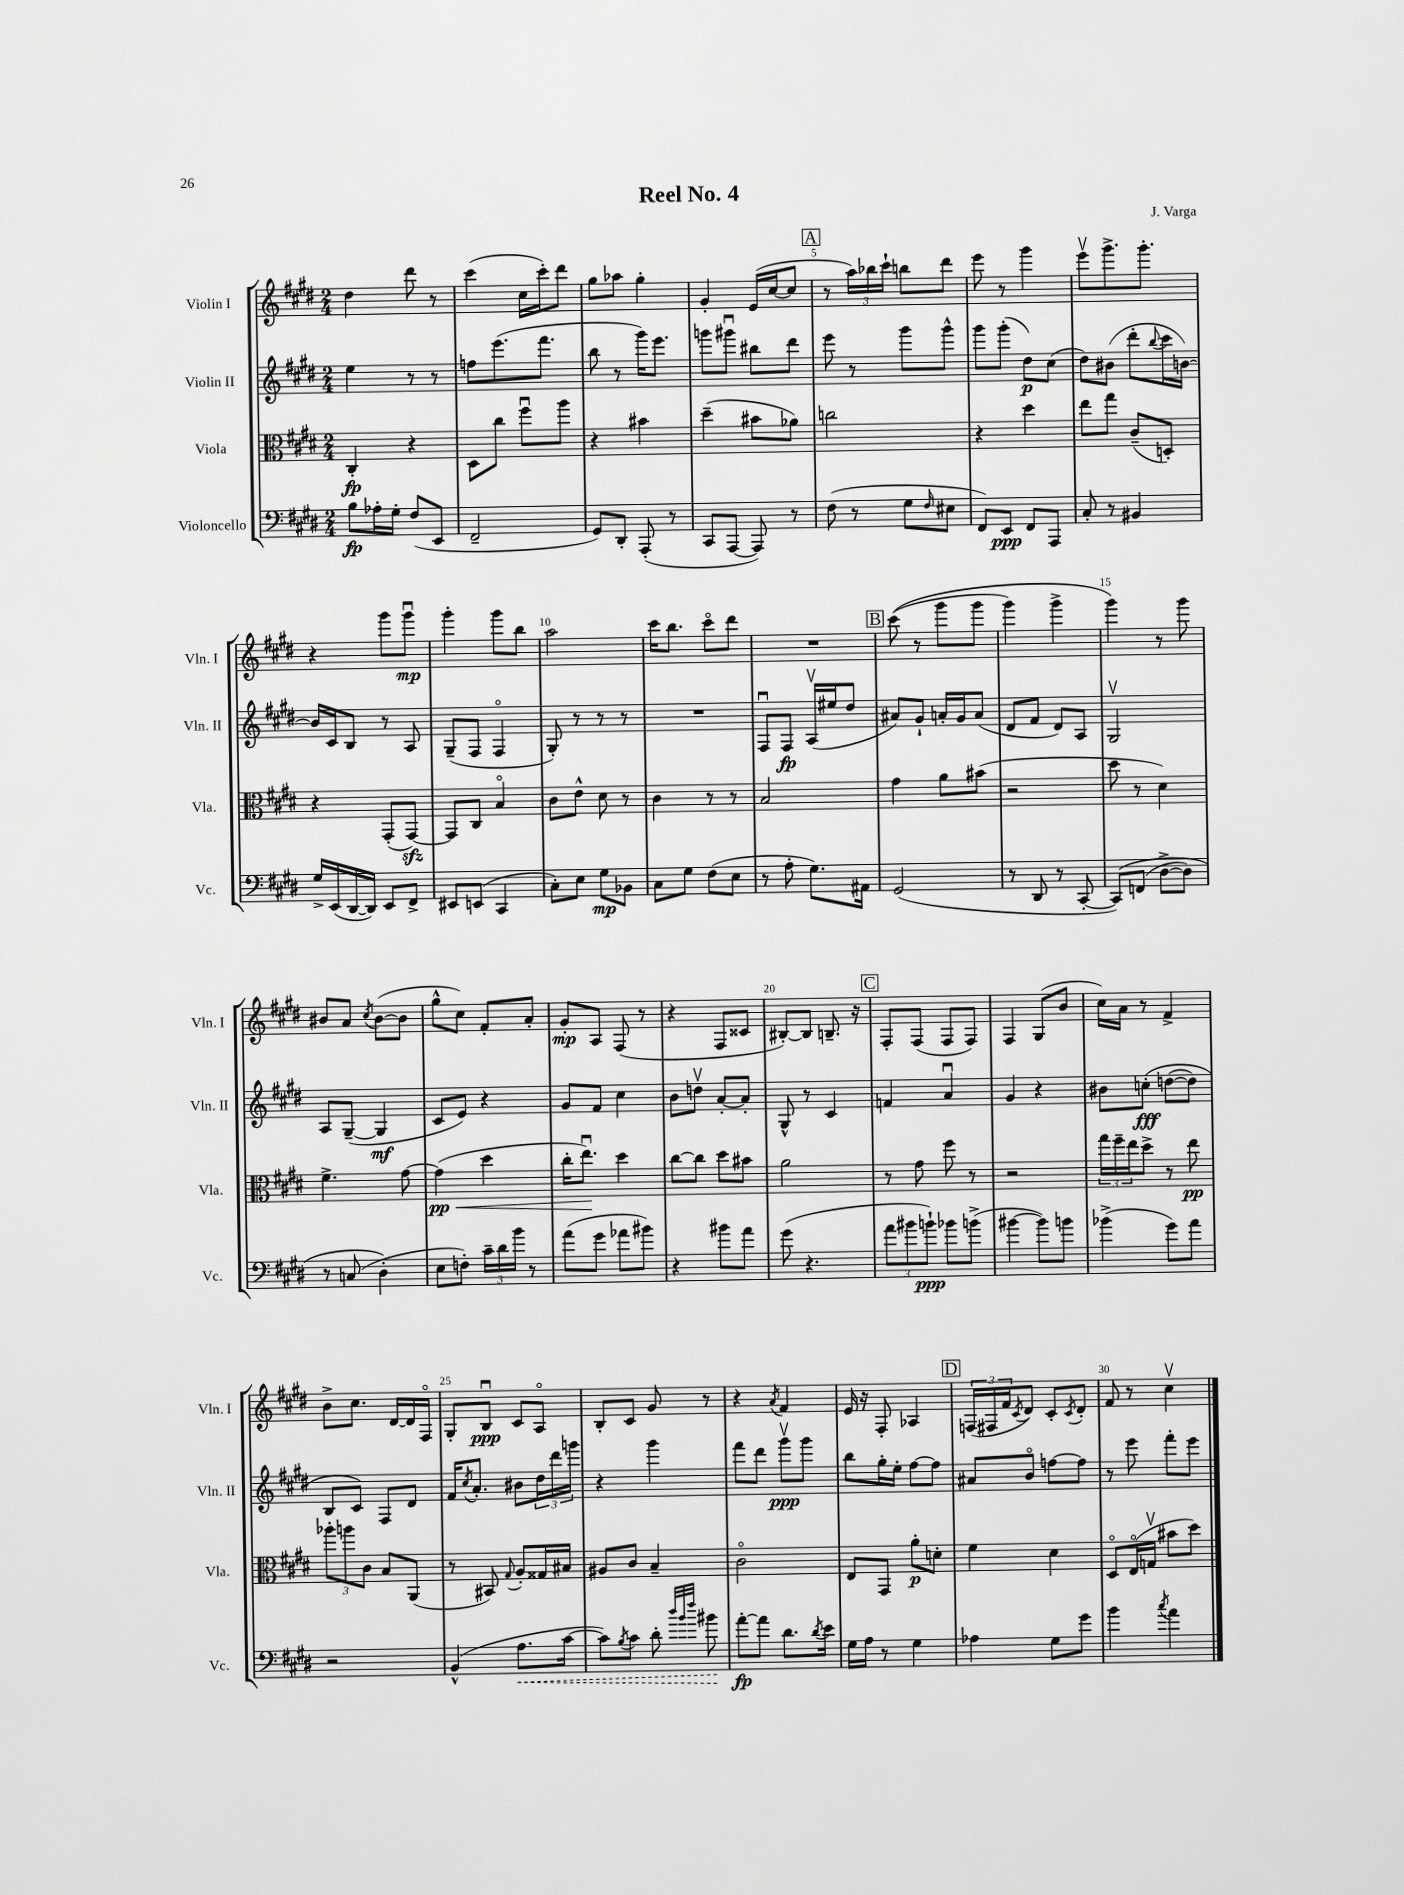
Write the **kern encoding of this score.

**kern	**kern	**kern	**kern
*staff4	*staff3	*staff2	*staff1
*clefF4	*clefC3	*clefG2	*clefG2
*k[f#c#g#d#]	*k[f#c#g#d#]	*k[f#c#g#d#]	*k[f#c#g#d#]
*M2/4	*M2/4	*M2/4	*M2/4
8B	4C#'	4ee	4dd#
16A-'	.	.	.
16G#'	.	.	.
(8F#	4r	8r	8ddd#
8EE	.	8r	8r
=	=	=	=
2FF#~	8D#	8ff	(4ccc#
.	8cc#	(8.eee	.
.	8ff#u	.	16cc#
.	.	8.fff#	16ccc#')
.	8aa	.	8ddd#
=	=	=	=
8GG#)	4r	8bb	8gg#
8DD#'	.	8r	8aa-
(8AAA'	4b#	16ggg#)	4gg#'
.	.	8.eee	.
8r	.	.	.
=	=	=	=
8CC#	(4dd#~	8ggg	4g#'
[8AAA	.	8ggg#u	.
8AAA])	8b#	8bb#	(16e
.	.	.	[16cc#
8r	8a-)	8ddd#	8cc#]
=	=	=	=
(8F#	2cc	8eee	8r
8r	.	8r	24aa)
.	.	.	24bb-
.	.	.	24ccc#`
8G#	.	8ggg#	8bb
16qqF#	.	.	.
8E#	.	8ggg#^^	8ddd#
=	=	=	=
8FF#)	4r	8ggg#	8eee
8EE	.	(8ggg#'	8r
8FF#	4dd#	8dd#)	4ggg#
8AAA	.	(8cc#	.
=	=	=	=
8C#'	8ee	8dd#)	8eeev
8r	8gg#	(8b#	8.ggg#^
4BB#	(8c#~	8ddd#'	.
.	.	.	8.ggg#'
.	.	8qqbb	.
.	8D')	16ccc#	.
.	.	[16b)	.
=	=	=	=
16G#^	4r	16b]	4r
(16EE	.	16c#	.
[16DD#	.	8B	.
16DD#])	.	.	.
8EE	(8GG#'	8r	8ggg#
8FF#^	[8GG#)	8A	8ggg#u
=	=	=	=
8EE#	8GG#]	(8G#~	4ggg#'
(8EE	8C#	8F#	.
4CC#	4Bo	4F#o	8ggg#
.	.	.	8bb
=	=	=	=
8C#')	8c#	8G#')	2aa
8E	8e^^	8r	.
8G#	8d#	8r	.
8BB-	8r	8r	.
=	=	=	=
8C#	4c#	2r	16ccc#
.	.	.	8.bb
8G#	.	.	.
(8F#	8r	.	8ccc#o
8E	8r	.	8ddd#
=	=	=	=
8r	2B	8F#u	2r
8A'	.	8F#	.
8.G#)	.	(16Av	.
.	.	16ee#	.
.	.	8dd#	.
16AA#	.	.	.
=	=	=	=
(2GG#	4g#	8a#)	&((8ccc#
.	.	8g#`	8r
.	8a	16a'	8ggg#
.	.	16g#	.
.	(8b#	(8a	8ggg#
=	=	=	=
8r	2r	8d#	4ggg#)
8DD#	.	8f#	.
8r	.	8d#)	4ggg#^
[8CC#'	.	8A	.
=	=	=	=
&(8CC#])	8dd#	2G#v	4ggg#&)
(8FF	8r	.	.
[8D#^	4d#)	.	8r
8D#])	.	.	8ggg#
=	=	=	=
8r	4.f#^	8A	8b#
(8C	.	([8G#~	8a
.	.	.	8qcc#
4D#'&)	.	4G#]	([8b#
.	[8g#	.	8b#]
=	=	=	=
8E	(4g#]	8c#	8gg#^^
8F')	.	8e)	8cc#)
24c#~	4dd#	4r	8f#'
24d#	.	.	.
24b	.	.	.
8r	.	.	8a'
=	=	=	=
(8a	16cc#'	8g#	8g#'
.	8.eeu)	.	.
8g#	.	8f#	8A
8a-	4dd#	4cc#	(8F#
8b#)	.	.	8r
=	=	=	=
4r	[8cc#	8b	4r
.	8cc#]	8ddv	.
8b#	8dd#	[8a'	8F#
8a	8b#	8a']	8c##
=	=	=	=
(8g#	2a	8G#^^	[8B#')
4.r	.	8r	8B#]
.	.	4c#	8.B~
.	.	.	16r
=	=	=	=
12a	8r	4f	8F#'
12b#	.	.	.
.	8g#	.	(8F#
12b`)	.	.	.
8b-	8ff#	4au	8F#
(8b^	8r	.	8F#)
=	=	=	=
[4b#	2r	4g#	4F#
8b#])	.	4r	(8G#
8b	.	.	8b
=	=	=	=
(4b-^	24gg#	8b#	16cc#)
.	24ff#~	.	.
.	.	.	16a
.	24ee	.	.
.	8dd#^	&(8cc'	8r
8g#)	8r	([8dd	4f#^
8a	8ee	8dd])	.
=	=	=	=
2r	12aa-'	8B	8b^
.	12aa	.	.
.	.	8c#&)	8.cc#
.	12c#	.	.
.	8B	8F#	.
.	.	.	[16d#
.	(8AA	8d#	16d#]
.	.	.	16F#o
=	=	=	=
(4BB^^	8r	16f#	8G#'
.	.	8qcc#	.
.	.	8.a'	.
.	8BB#)	.	8Bu
.	8qqG#	.	.
8.A	8A'	8b#	8c#
.	16G##	24dd#	8Ao
.	.	24ddd#	.
[16c#	16B#	.	.
.	.	24ggg	.
=	=	=	=
8c#])	8A#	4r	8B'
8qB	.	.	.
8c#	8c#	.	8c#
8d#'	4B~	4ggg#	8g#
32qqdd#	.	.	.
32qqb	.	.	.
32qqff#	.	.	.
8b#	.	.	8r
=	=	=	=
[8a'	2c#o	8fff#	4r
8a]	.	8ddd#	.
.	.	.	8qa
8.d#	.	8ggg#v	4f#
.	.	8ggg#	.
8qd#	.	.	.
16e	.	.	.
=	=	=	=
16G#	8E	8bb	16e
16A	.	.	16r
8r	8GG#	16gg#'	8F#'
.	.	16ee'	.
4G#	8a'	[8ff#	4A-
.	8d'	8ff#]	.
=	=	=	=
4A-	4f#	8a#	(24F
.	.	.	24F#
.	.	.	24f#
.	.	.	8qc#
.	.	8bo	8d#)
8G#	4d#	[8ff	8c#'
.	.	.	8qc#
8g#	.	8ff]	8d#'
=	=	=	=
4b	8D#o	8r	8f#
.	(16Eo	8eee	8r
.	16Gv	.	.
8qcc#	.	.	.
4a	8b#	8fff#'	4cc#v
.	8dd#)	8eee	.
==	==	==	==
*-	*-	*-	*-
